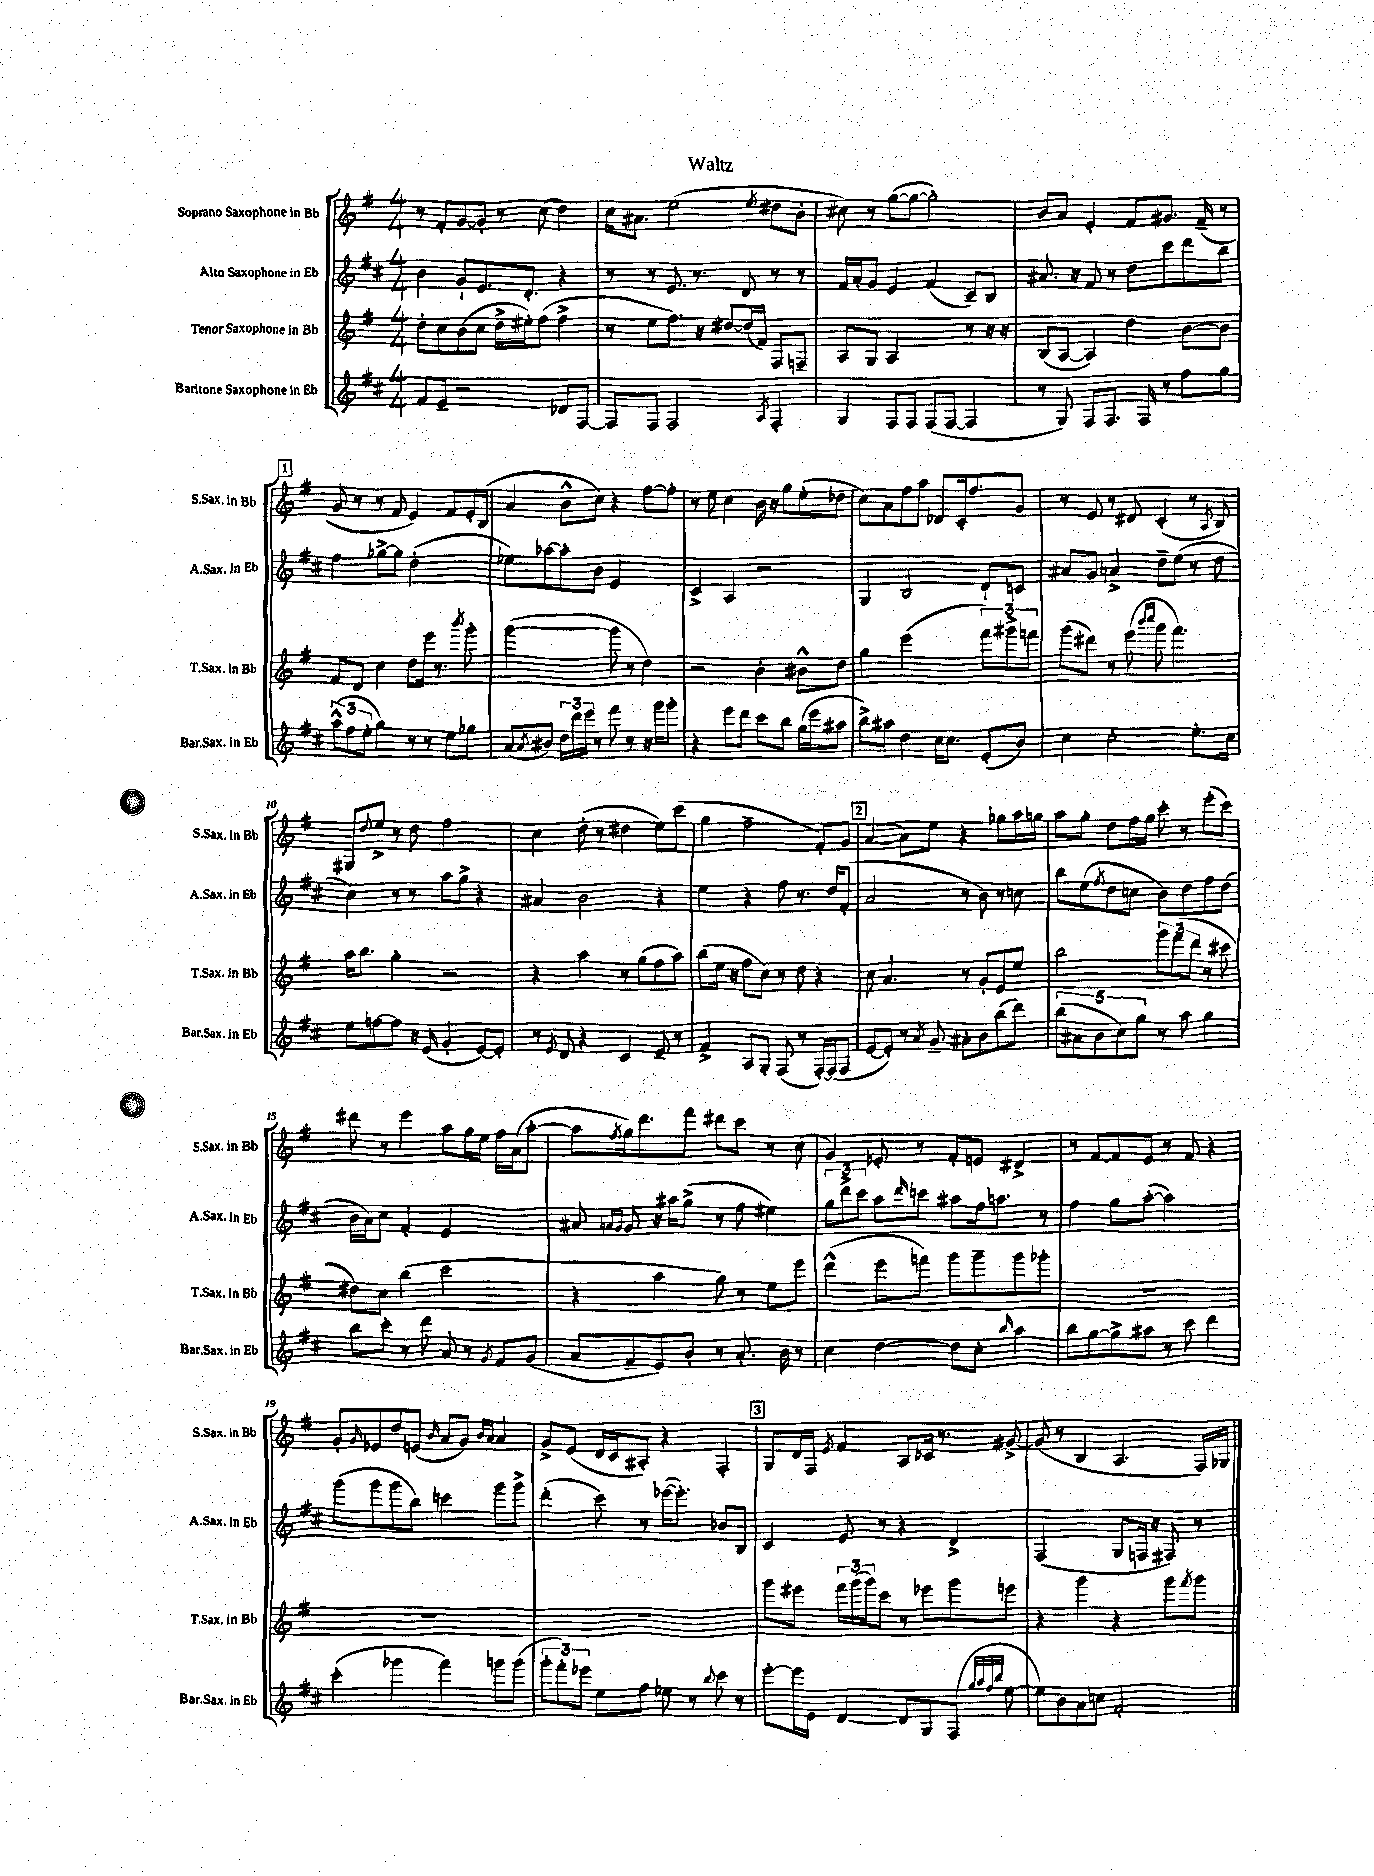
\header { title = "Waltz" }
<<
\new StaffGroup <<
\new Staff = "s0" \with { instrumentName = "Soprano Saxophone in Bb" shortInstrumentName = "S.Sax. in Bb" } {
    \clef treble \key g \major \numericTimeSignature \time 4/4
    r8 fis'8-. g'8~ g'8-. r8 c''8( d''4) |
    c''16 ais'8. e''2( \acciaccatura { e''8 } dis''8 b'8-. |
    cis''8) r8 g''8~( g''8~ g''2-.) |
    b'8 a'8 e'4-. fis'8 gis'8. fis'16--( r8 |
    \mark \markup { \box "1" } g'8 r8 r8 fis'8 e'4) fis'8 e'16-. b16( |
    a'4 b'8-^ c''8) r4 fis''8~ fis''8-. |
    r8 e''8 c''4 b'16 r16 g''8 e''8-.( des''8 |
    c''8) a'8 fis''8 a''8 des'8 c'16-. fis''8. g'8 |
    r8 e'8 r8 dis'8 c'4-.( r8 \acciaccatura { a8 } b8) |
    gis8 \appoggiatura { d''8 } e''8-> r8 d''8 fis''2 |
    c''4 d''8-.( r8 dis''4 e''8) c'''8( |
    g''4 fis''2-- fis'8-.) g'8 |
    \mark \markup { \box "2" } a'4~( a'8) e''8 r4 ges''8 a''16 g''16 |
    a''8 g''8-. d''8 fis''16 g''16 c'''8-. r8 e'''8-.( c'''8) |
    dis'''8 r8 e'''4 a''8 g''16 e''16 fis''16 a'16( a''8~-. |
    a''8 \acciaccatura { fis''8 } g''16) d'''8. fis'''8 dis'''8 c'''8 r8 c''8( |
    g'4) ees'8-. r8 fis'8-. e'8 dis'4-> |
    r8 fis'8~ fis'8 e'8 r8 fis'8 r4 |
    g'8-. \grace { g'16 } ees'8 d''8 e'8( \grace { b'16 } a'8 g'8) \grace { b'16 a'16 } a'4 |
    g'8-> e'8( d'16 c'16 ais8-.) r4 fis4-. |
    \mark \markup { \box "3" } g8 d'16 fis16 \acciaccatura { e'8 } fis'4 a8 ces'16 r8. gis'8~-> |
    gis'8( r8 b4 a4. fis16) ges16 \bar "|." |
}
\new Staff = "s1" \with { instrumentName = "Alto Saxophone in Eb" shortInstrumentName = "A.Sax. in Eb" } {
    \clef treble \key d \major \numericTimeSignature \time 4/4
    b'4 g'8-! e'8. d'8.-. r4 |
    r8 r8 e'8. r8. d'8 r8 r8 |
    fis'16 a'16-. g'8 e'4 fis'4( cis'8--) b8 |
    ais'8. r16 fis'8 r8 d''8 cis'''8 d'''8 b''8 |
    \mark \markup { \box "1" } fis''4 ges''8~-> ges''8 d''2-.( |
    ees''8) aes''8~ aes''8-. b'8 e'2 |
    cis'4-> a4 r2 |
    g4 b2 d'8-! c'8 |
    ais'8 g'8 a'4-> d''8-- e''8( r8 d''8 |
    cis''4) r8 r8 a''8 g''8-> r4 |
    ais'4 b'2 r4 |
    e''4 r4 fis''8 r8. d''16 fis'8-.( |
    \mark \markup { \box "2" } a'2 r8 b'8) r8 c''8 |
    b''8 e''8( \acciaccatura { fis''8 } d''8 c''8 b'8) d''8 fis''8 d''8( |
    b'16 a'16) cis''8 fis'4-. e'2 |
    ais'8 \grace { a'16 g'16 } g'8 r16 ais''16 g''8->( r8 fis''8 eis''4) |
    \tuplet 3/2 { g''8 d'''8-> cis'''8 } a''8 \grace { d'''16 } c'''8 ais''8 fis''16 a''8. r8 |
    fis''4 g''8 a''8~-.( a''2) |
    g'''8( g'''8 g'''8 b''8) c'''4 g'''8 g'''8-> |
    d'''4-.( cis'''8) r8 ees'''16~( ees'''8.-.) bes'8 b8 |
    \mark \markup { \box "3" } cis'4 e'8 r8 r4 d'4-> |
    fis2( g8 f16 r16 fis8) r8 \bar "|." |
}
\new Staff = "s2" \with { instrumentName = "Tenor Saxophone in Bb" shortInstrumentName = "T.Sax. in Bb" } {
    \clef treble \key g \major \numericTimeSignature \time 4/4
    d''8-. c''8 b'8( c''8 d''16-> eis''16-.) fis''8( fis''4-> |
    r8 e''8 fis''8.) r16 dis''8~ dis''16( fis'16) fis8 f8-- |
    a8 g8 a2 r8 r16 r16 |
    b8( a8~ a4) d''4 b'8~ b'8 |
    \mark \markup { \box "1" } fis'8 d'8 c''4 d''8 e'''16 r8. \acciaccatura { b'''8 } g'''8-. |
    g'''2~( g'''8 r8 d''4) |
    r2 b'4-. bis'8-^ d''8 |
    g''4 e'''2( \tuplet 3/2 { fis'''8) gis'''8-> f'''8 } |
    g'''8( dis'''8) r8 e'''8( \grace { b'''16 c''''16 } g'''8 fis'''4.) |
    a''16 b''8. g''4-. r2 |
    r4 a''4 r8 g''8( fis''8 a''8) |
    b''8( e''16 r16 fis''8 c''8) r8 d''8 r4 |
    \mark \markup { \box "2" } c''8 a'4. r8 g'8-. e'8 e''8 |
    b''2 \tuplet 3/2 { g'''8 fis'''8( d'''8 } r8 cis'''8 |
    dis''8) c''8 b''4( c'''2 |
    r4 a''4 g''8) r8 e''8 e'''8 |
    d'''4-^( e'''8 f'''8) g'''8 g'''8-- g'''8 ges'''8-. |
    R1 |
    R1 |
    R1 |
    \mark \markup { \box "3" } g'''8 eis'''8 \tuplet 3/2 { fis'''16 g'''16( g'''16) } c'''8 r8 ees'''8 g'''8 e'''8 |
    r4 g'''4 r4 g'''8 \acciaccatura { fis'''8 } g'''8 \bar "|." |
}
\new Staff = "s3" \with { instrumentName = "Baritone Saxophone in Eb" shortInstrumentName = "Bar.Sax. in Eb" } {
    \clef treble \key d \major \numericTimeSignature \time 4/4
    fis'8 e'8-- r2 des'8 fis8~ |
    fis8 fis8 fis2 \acciaccatura { a8 } fis4-. |
    g4 fis8 fis8 fis8( fis8~ fis4 |
    r8 g8) fis8 fis8. fis16 r8 fis''8 g''8 |
    \mark \markup { \box "1" } \tuplet 3/2 { a''8-^( fis''8 e''8-. } g''4) r8 r8 e''8 ges''8 |
    a'8( \acciaccatura { a'8 } bis'8) \tuplet 3/2 { d''16 d'''16 e'''16 } r8 fis'''8 r8 r16 g'''16 g'''8-. |
    r4 e'''8 d'''8 cis'''8 b''8 g''16( e'''16 ais''8 |
    b''8->) ais''8 d''4 cis''16 cis''8. e'8-.( b'8) |
    cis''4 cis''2-. e''8.-. cis''16 |
    e''8 f''8~ f''8 r16 e'16( g'4-. e'8~) e'8-. |
    r8 \acciaccatura { e'8 } d'8 r4 cis'4 e'8-- r8 |
    fis'4-> a8 g8-. fis8( r8 fis16~-.) fis16( fis8 |
    \mark \markup { \box "2" } e'8~ e'8-.) r8 \acciaccatura { a'8 } g'8-- ais'8-. b'8 b''8( d'''8) |
    \tuplet 5/4 { b''8( ais'8 b'8 cis''8) g''8 } r8 a''8 g''4 |
    b''8 cis'''8-. r8 d'''8 a'8 r8 \acciaccatura { g'8 } fis'8 g'8( |
    a'8 fis'8-- e'8) b'8-. r8 a'8.-. b'16 r8 |
    cis''4 d''4~ d''8 cis''8-. \grace { b''16 } a''4 |
    b''8 g''8~ g''8-> ais''8 r8 cis'''8 d'''4 |
    cis'''4-.( ges'''4 fis'''4) g'''8 g'''8( |
    \tuplet 3/2 { g'''8-. fis'''8-.) ees'''8 } e''8 fis''8 ees''8 r8 \appoggiatura { b''8 } cis'''8 r8 |
    \mark \markup { \box "3" } e'''8~-. e'''16 e'16 d'4~ d'8 g8 fis8( \grace { g''32 a''32 fis''32 b''32 } e''8~ |
    e''8) b'8 a'8 c''8 fis'2-. \bar "|." |
}
>>
>>
